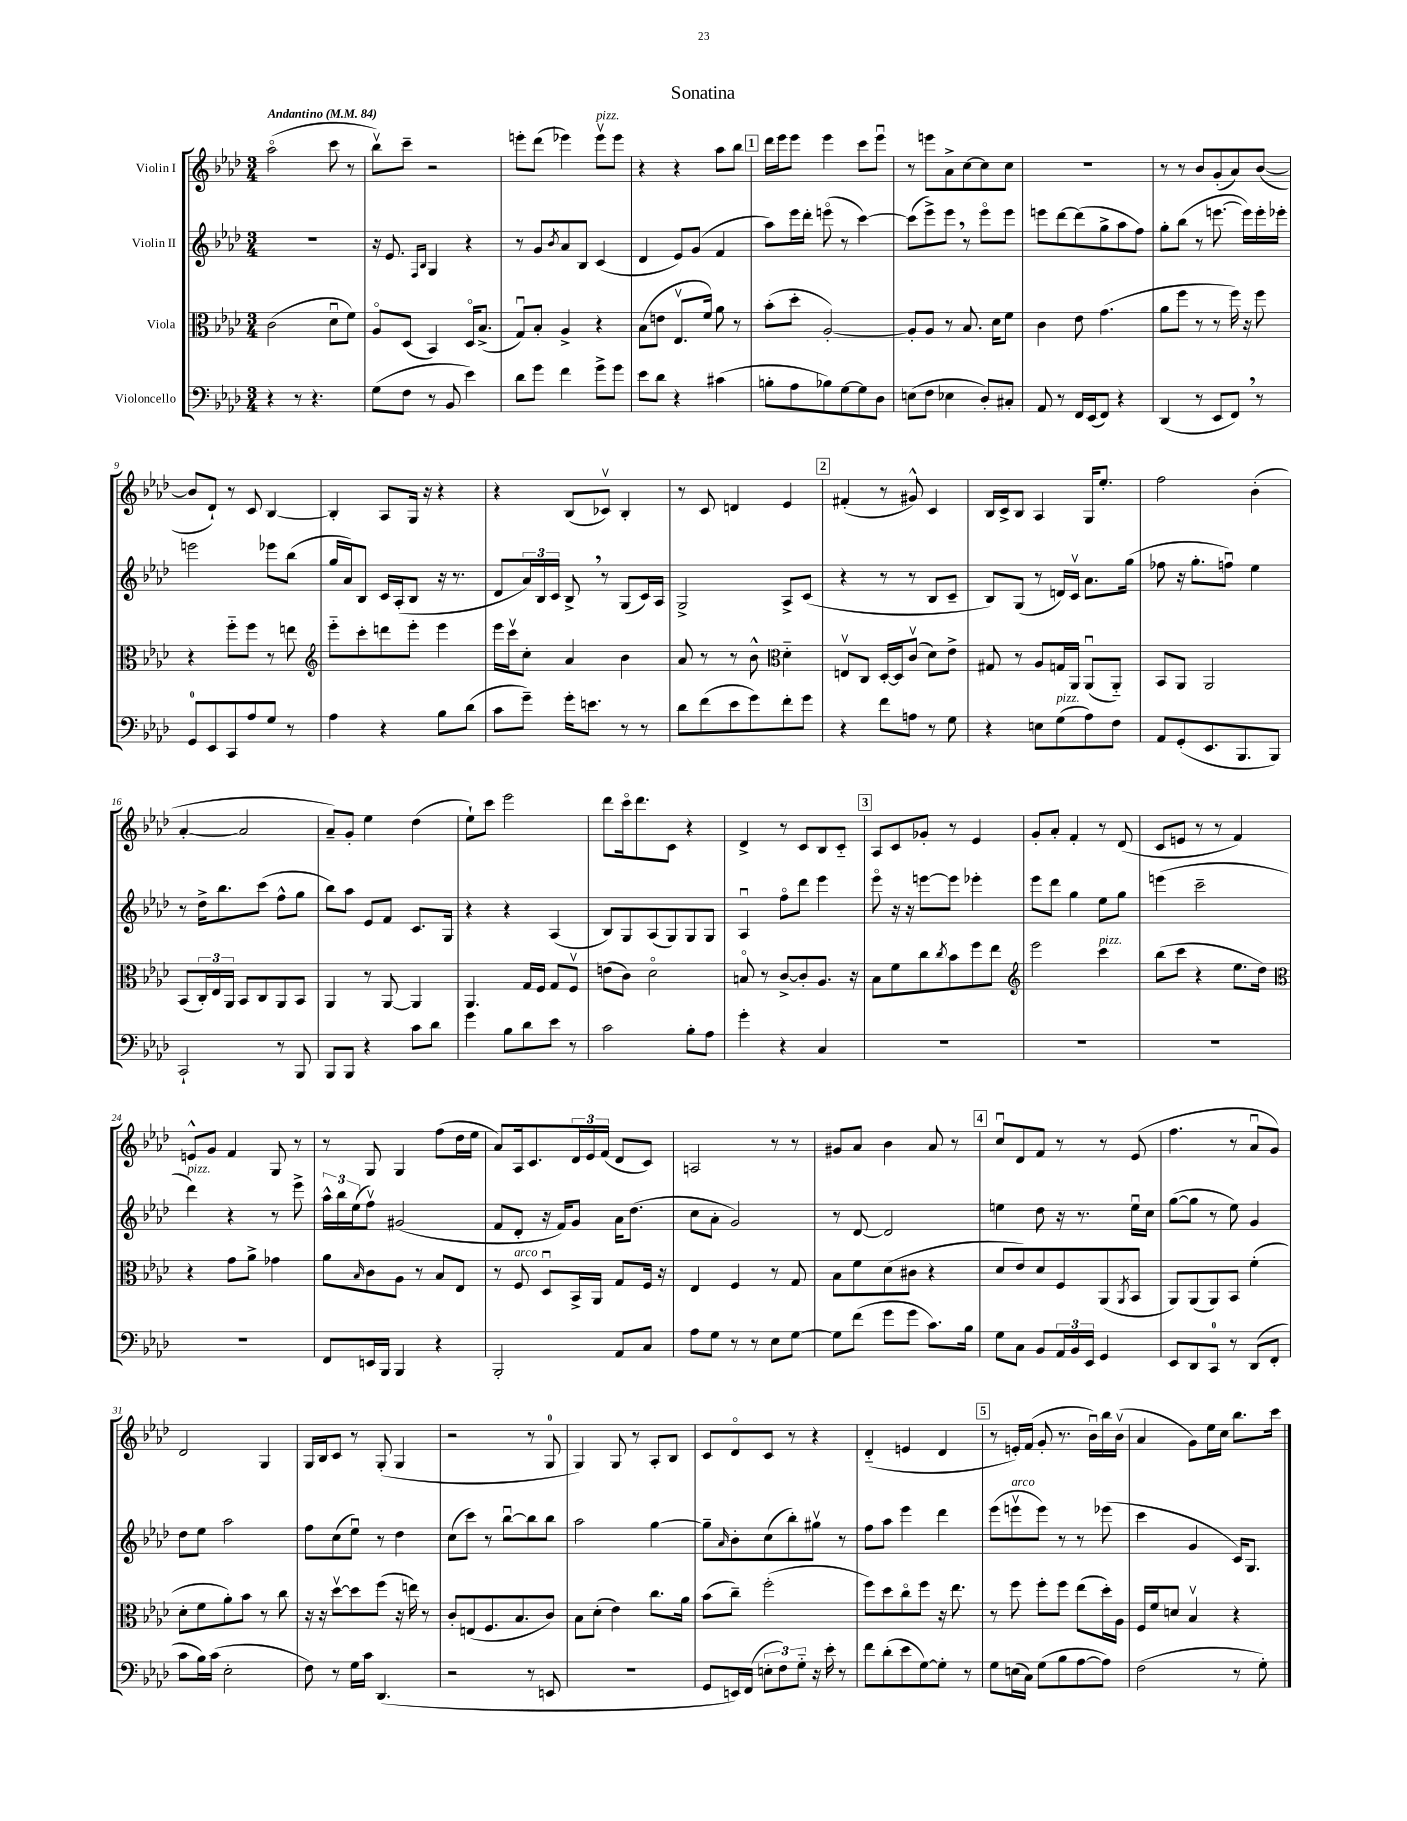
\header { title = "Sonatina" }
<<
\new StaffGroup <<
\new Staff = "s0" \with { instrumentName = "Violin I" } {
    \clef treble \key aes \major \numericTimeSignature \time 3/4 \tempo "Andantino" 4 = 84
    aes''2\flageolet( c'''8 r8 |
    bes''8\upbow) c'''8-- r2 |
    e'''8-. des'''8( ees'''4) ees'''8\upbow^\markup { \italic "pizz." } ees'''8 |
    r4 r4 aes''8 bes''8 |
    \mark \markup { \box "1" } des'''16 ees'''16 ees'''8 ees'''4 c'''8 ees'''8\downbow |
    r8 e'''8 aes'8-> c''8~ c''8 c''8 |
    R2. |
    r8 r8 bes'8 g'8-.( aes'8) bes'8~( |
    bes'8 des'8-!) r8 c'8 bes4~ |
    bes4-. aes8 g16 r16 r4 |
    r4 bes8( ces'8\upbow) bes4-. |
    r8 c'8 d'4 ees'4 |
    \mark \markup { \box "2" } fis'4-.( r8 gis'8-^) c'4 |
    bes16 c'16-> bes8 aes4 g16 ees''8.-. |
    f''2 bes'4-.( |
    aes'4~-. aes'2 |
    aes'8--) g'8-. ees''4 des''4( |
    ees''8-!) c'''8 ees'''2 |
    des'''8 c'''16\flageolet des'''8. c'8 r4 |
    des'4-> r8 c'8 bes8 c'8-_ |
    \mark \markup { \box "3" } aes8 c'8 ges'8-. r8 ees'4 |
    g'8-. aes'8-. f'4-. r8 des'8( |
    c'8 e'8 r8 r8 f'4) |
    e'8-^ g'8 f'4 g8 r8 |
    r8 g8 g4 f''8( des''16 ees''16 |
    aes'8) aes16 c'8. \tuplet 3/2 { des'16 ees'16 f'16( } des'8 c'8) |
    a2 r8 r8 |
    gis'8 aes'8 bes'4 aes'8 r8 |
    \mark \markup { \box "4" } c''8\downbow des'8 f'8 r8 r8 ees'8( |
    f''4. r8 aes'8\downbow g'8) |
    des'2 g4 |
    g16 bes16 c'8 r8 g8-.( g4 |
    r2 r8 g8-0 |
    g4) g8 r8 aes8-. bes8 |
    c'8 des'8\flageolet c'8 r8 r4 |
    des'4-_( e'4 des'4 |
    \mark \markup { \box "5" } r8 e'16-.) f'16( g'8-. r8. bes'16\downbow) bes''16 bes'16\upbow( |
    aes'4 g'8) ees''16 c''16 bes''8. c'''16 \bar "|." |
}
\new Staff = "s1" \with { instrumentName = "Violin II" } {
    \clef treble \key aes \major \numericTimeSignature \time 3/4
    R2. |
    r16 ees'8. \grace { f16 bes16 } g4 r4 |
    r8 g'8 \acciaccatura { bes'8 } aes'8 bes8 c'4( |
    des'4 ees'8) g'8( f'4 |
    \mark \markup { \box "1" } aes''8) ees'''16 des'''16-. e'''8\flageolet( r8 c'''4~) |
    c'''8( ees'''8->) ees'''8 \breathe r8 ees'''8\flageolet ees'''8 |
    e'''8 des'''8~ des'''8( g''8-> aes''8 f''8) |
    g''8-. bes''8( r8 e'''8.~ e'''16) e'''16-. ees'''16-. |
    e'''2 ees'''8 bes''8( |
    g''16 aes'16) bes8 c'16 aes16-.( bes8 r16 r8. |
    des'8 \tuplet 3/2 { aes'16) bes16 c'16 } bes8-> \breathe r8 g8( c'16) aes16 |
    g2-> aes8-> c'8( |
    \mark \markup { \box "2" } r4 r8 r8 bes8 c'8-- |
    bes8) g8( r8 d'16) c'16\upbow aes'8. g''16( |
    fes''8 r16 g''8.-. f''8\downbow) ees''4 |
    r8 des''16-> bes''8. c'''8( f''8-^ g''8 |
    bes''8) aes''8 ees'8 f'8 c'8. g16 |
    r4 r4 aes4( |
    bes8) g8 aes8( g8) g8 g8 |
    aes4\downbow f''8\flageolet des'''8 ees'''4 |
    \mark \markup { \box "3" } ees'''8\flageolet r16 r16 e'''8~ e'''8 ees'''4-. |
    ees'''8 des'''8 g''4 ees''8 g''8 |
    e'''4( c'''2-- |
    des'''4^\markup { \italic "pizz." }) r4 r8 ees'''8-> |
    \tuplet 3/2 { aes''16-^ bes''16 ees''16( } f''8\upbow) gis'2( |
    f'8 des'8-. r16 f'16) g'8 aes'16 des''8.( |
    c''8 aes'8-. g'2) |
    r8 des'8~ des'2 |
    \mark \markup { \box "4" } e''4 des''8 r16 r8. e''16\downbow c''16 |
    g''8~( g''8 r8 ees''8) g'4 |
    des''8 ees''8 aes''2 |
    f''8 c''8( ees''8\downbow) r8 des''4 |
    c''8( c'''8) r8 bes''8~\downbow bes''8 bes''8 |
    aes''2 g''4~ |
    g''8-- \grace { aes'16 } bes'8-. c''8( bes''8-.) gis''8\upbow r8 |
    f''8 aes''8 ees'''4 des'''4 |
    \mark \markup { \box "5" } ees'''8( e'''8\upbow^\markup { \italic "arco" } e'''8) r8 r8 ees'''8( |
    c'''4 g'4 c'16) g8. \bar "|." |
}
\new Staff = "s2" \with { instrumentName = "Viola" } {
    \clef alto \key aes \major \numericTimeSignature \time 3/4
    c'2( des'8\downbow f'8) |
    aes8\flageolet des8( bes,4) des16\flageolet bes8.->( |
    g8\downbow) bes8-. aes4-> r4 |
    bes8( e'8 ees8.\upbow f'16) aes'8 r8 |
    \mark \markup { \box "1" } bes'8-.( des''8-. aes2~-.) |
    aes8-. aes8 r8 bes8. des'16 f'8 |
    c'4 ees'8 g'4.( |
    aes'8 f''8 r8 r8 f''16) r16 f''8 |
    r4 f''8-_ f''8 r8 e''8 |
    \clef treble ees'''8-_ c'''8-. d'''8 ees'''8-. ees'''4 |
    ees'''16 c'''16\upbow c''8-. aes'4 bes'4 |
    aes'8 r8 r8 bes'8-^ \clef alto des'4-_ |
    \mark \markup { \box "2" } e8\upbow c8 des16~-. des16 c'8\upbow( des'8) ees'8-> |
    gis8 r8 aes8 g16 aes,16 aes,8\downbow( aes,8-_) |
    bes,8 aes,8 aes,2 |
    bes,8( \tuplet 3/2 { c16-.) ees16 aes,16 } bes,8 c8 aes,8 bes,8 |
    aes,4 r8 aes,8~ aes,4 |
    aes,4. g16 f16 g8 f8\upbow |
    e'8( c'8) des'2\flageolet |
    b8\flageolet r8 c'8~-> c'8-. aes8. r16 |
    \mark \markup { \box "3" } bes8 f'8 c''8 \acciaccatura { c''8 } bes'8 f''8 ees''8 |
    \clef treble ees'''2 c'''4^\markup { \italic "pizz." } |
    bes''8( c'''8 r4 ees''8. des''16) |
    \clef alto r4 g'8 aes'8-> ges'4 |
    aes'8 \grace { bes16 } c'8 aes8 r8 bes8 ees8 |
    r8 f8^\markup { \italic "arco" } des8\downbow bes,16-> aes,16 g8 f16 r16 |
    ees4 f4 r8 g8 |
    bes8 f'8 des'8( cis'8 r4 |
    \mark \markup { \box "4" } des'8 ees'8) des'8 f8 aes,8( \acciaccatura { aes,8 } bes,8 |
    aes,8) aes,8( aes,8) bes,8 f'4-.( |
    des'8-. f'8 aes'8-.) bes'8 r8 c''8 |
    r16 r16 des''8~\upbow des''8 f''8( r16 e''16) r8 |
    c'8-. e8( f8. bes8. c'8) |
    bes8 des'8-.( ees'4) c''8. aes'16 |
    bes'8( c''8--) f''2-.( |
    f''8) des''8 c''8\flageolet f''8 r16 ees''8. |
    \mark \markup { \box "5" } r8 f''8 f''8-. f''8 ees''8( des''16-.) aes16 |
    f16 f'16 d'8 bes4\upbow r4 \bar "|." |
}
\new Staff = "s3" \with { instrumentName = "Violoncello" } {
    \clef bass \key aes \major \numericTimeSignature \time 3/4
    r4 r8 r4. |
    g8( f8 r8 bes,8 ees'4) |
    des'8 g'8 f'4 g'8-> g'8 |
    ees'8 des'8 r4 cis'4( |
    \mark \markup { \box "1" } b8-. aes8 bes8) g8~ g8 des8 |
    e8( f8 ees4 des8-.) cis8-. |
    aes,8 r8 f,16 ees,16( f,8) r4 |
    des,4( r8 ees,8 f,8) \breathe r8 |
    g,8-0 ees,8 c,8 aes8 g8 r8 |
    aes4 r4 bes8 des'8( |
    c'8 g'8--) g'16-. e'8. r8 r8 |
    des'8 f'8( ees'8 g'8) f'8-. g'8 |
    \mark \markup { \box "2" } r4 f'8 a8 r8 g8 |
    r4 e8 g8^\markup { \italic "pizz." }( aes8) f8 |
    aes,8 g,8-.( ees,8. bes,,8. bes,,8) |
    c,2-! r8 bes,,8 |
    bes,,8 bes,,8 r4 c'8 des'8 |
    g'4 bes8 des'8 ees'8 r8 |
    c'2 bes8-. aes8 |
    g'4-. r4 c4 |
    \mark \markup { \box "3" } R2. |
    R2. |
    R2. |
    R2. |
    f,8 e,16 bes,,16 bes,,4 r4 |
    bes,,2-. aes,8 c8 |
    aes8 g8 r8 r8 ees8 g8~ |
    g8 f'8( g'8 g'8 c'8.) bes16 |
    \mark \markup { \box "4" } g8 c8 bes,8 \tuplet 3/2 { aes,16 bes,16 ees,16 } g,4 |
    ees,8 des,8 c,8-0 r8 des,8( f,8-. |
    c'8 bes16) c'16( ees2-. |
    f8) r8 g16 c'16 des,4.( |
    r2 r8 e,8 |
    R2. |
    g,8 e,16) f,16( \tuplet 3/2 { e8-. f8) g8-_ } r16 ees'16-. r8 |
    f'8 des'8-.( ees'8 g8~) g8-. r8 |
    \mark \markup { \box "5" } g8 e16( c16) g8( bes8 aes8~ aes8) |
    f2( r8 g8-.) \bar "|." |
}
>>
>>
